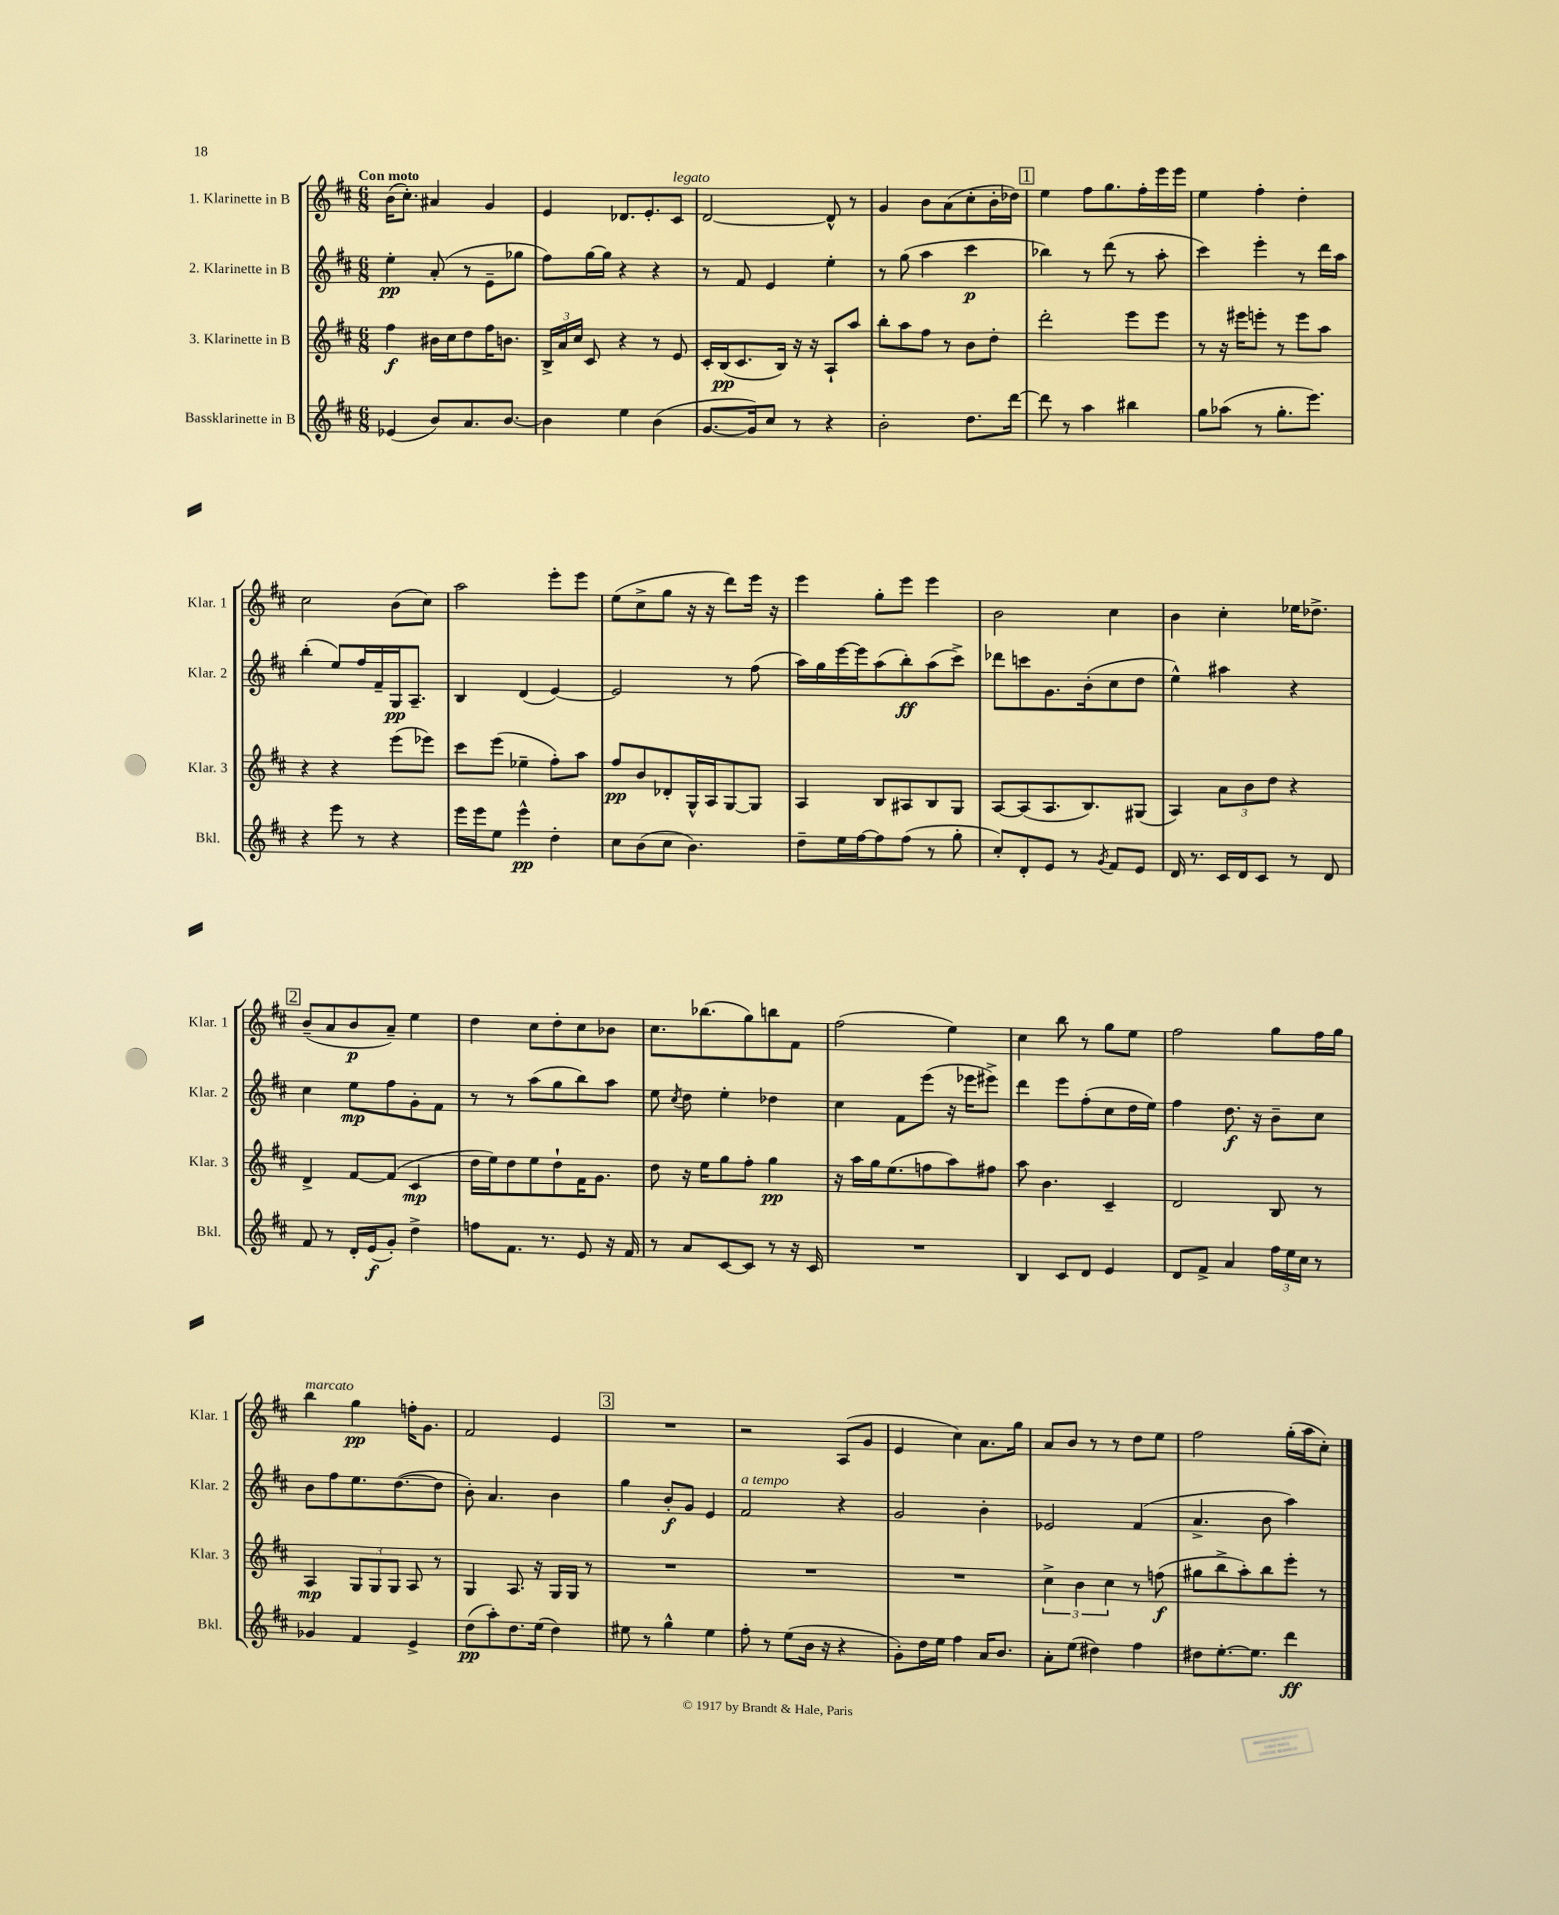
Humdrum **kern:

**kern	**dynam	**kern	**dynam	**kern	**dynam	**kern	**dynam
*part4	*part4	*part3	*part3	*part2	*part2	*part1	*part1
*staff4	*staff4	*staff3	*staff3	*staff2	*staff2	*staff1	*staff1
*I"Bassklarinette in B	*	*I"3. Klarinette in B	*	*I"2. Klarinette in B	*	*I"1. Klarinette in B	*
*I'Bkl.	*	*I'Klar. 3	*	*I'Klar. 2	*	*I'Klar. 1	*
*clefG2	*	*clefG2	*	*clefG2	*	*clefG2	*
*k[f#c#]	*	*k[f#c#]	*	*k[f#c#]	*	*k[f#c#]	*
*M6/8	*	*M6/8	*	*M6/8	*	*M6/8	*
=1	=1	=1	=1	=1	=1	=1	=1
!	!	!	!	!	!	!LO:TX:a:B:t=Con moto	!
(4e-X/	.	4ff#\	f	4ee'\	pp	(16b\KL	.
.	.	.	.	.	.	8.cc#'\J)	.
8b/L)	.	16b#X\LL	.	(8a'/	.	4a#X/	.
.	.	16cc#\J	.	.	.	.	.
8.a/	.	8dd\	.	8r	.	.	.
.	.	16ff#\K	.	8e~\L	.	4g/	.
[8.b/J	.	8.bn\J	.	.	.	.	.
.	.	.	.	8gg-X\J	.	.	.
=2	=2	=2	=2	=2	=2	=2	=2
4b\]	.	24B^/LL	.	8ff#\L)	.	4e/	.
.	.	24a/	.	.	.	.	.
.	.	24cc#/JJ	.	.	.	.	.
.	.	8c#/	.	[16gg\L	.	.	.
.	.	.	.	16gg\JJ]	.	.	.
4ee\	.	4r	.	4r	.	8.d-X/L	.
.	.	.	.	.	.	8.e'/	.
(4b\	.	8r	.	4r	.	.	.
!	!	!	!	!	!	!LO:TX:a:i:t=legato	!
.	.	8e/	.	.	.	8c#/J	.
=3	=3	=3	=3	=3	=3	=3	=3
[8.g/L	.	16c#'/LL	.	8r	.	[2d/	.
.	.	(16B/J	pp	.	.	.	.
.	.	8.c#/	.	8f#/	.	.	.
16g/k])	.	.	.	.	.	.	.
8cc#/J	.	.	.	4e/	.	.	.
.	.	16B/Jk)	.	.	.	.	.
8r	.	16r	.	.	.	.	.
.	.	16r	.	.	.	.	.
4r	.	8A`/L	.	4ee'\	.	8d^^/]	.
.	.	8aa/J	.	.	.	8r	.
=4	=4	=4	=4	=4	=4	=4	=4
2b'\	.	8bb'\L	.	8r	.	4g/	.
.	.	8aa\	.	(8gg\	.	.	.
.	.	8ff#\J	.	4aa\	.	8b\L	.
.	.	8r	.	.	.	(8a\	.
8.dd\L	.	8b\L	.	4ccc#\	p	8cc#'\	.
.	.	8dd'\J	.	.	.	16b'\L	.
[16ddd\Jk	.	.	.	.	.	16dd-X\JJ)	.
!!LO:REH:place=s1:t=1
=5	=5	=5	=5	=5	=5	=5	=5
8ddd\]	.	2ddd'\	.	4bb-X\)	.	4ee\	.
8r	.	.	.	.	.	.	.
4aa\	.	.	.	8r	.	8ff#\L	.
.	.	.	.	(8ddd\	.	8.gg\	.
4bb#X\	.	8eee\L	.	8r	.	.	.
.	.	.	.	.	.	16ff#'\L	.
.	.	8eee\J	.	8aa'\	.	16eee\	.
.	.	.	.	.	.	16eee\JJ	.
=6	=6	=6	=6	=6	=6	=6	=6
8gg\L	.	8r	.	4ccc#\)	.	4ee\	.
(8aa-X\J	.	16r	.	.	.	.	.
.	.	16eee#X\KL	.	.	.	.	.
8r	.	8eeen'\J	.	4eee'\	.	4ff#'\	.
8.gg'\L	.	8r	.	.	.	.	.
.	.	8eee\L	.	8r	.	4dd'\	.
8.eee\J)	.	.	.	.	.	.	.
.	.	8aa\J	.	16ddd\LL	.	.	.
.	.	.	.	16aa\JJ	.	.	.
!!LO:LB:g=z
=7	=7	=7	=7	=7	=7	=7	=7
4r	.	4r	.	(4bb'\	.	2cc#\	.
8eee\	.	4r	.	8ee/L)	.	.	.
8r	.	.	.	16ff#/L	.	.	.
.	.	.	.	16f#~/	.	.	.
4r	.	(8eee\L	.	16G/J	pp	(8b\L	.
.	.	.	.	8.A~/J	.	.	.
.	.	8eee-X\J)	.	.	.	8cc#\J)	.
=8	=8	=8	=8	=8	=8	=8	=8
16eee\LL	.	8ccc#\L	.	4B/	.	2aa\	.
16eee\J	.	.	.	.	.	.	.
8ee\J	.	(8eee\J	.	.	.	.	.
4eee^^\	pp	4ee-X~\	.	(4d/	.	.	.
4dd'\	.	8ff#'\L)	.	[4e/)	.	8eee'\L	.
.	.	8aa\J	.	.	.	8eee\J	.
=9	=9	=9	=9	=9	=9	=9	=9
8cc#\L	.	8ff#/L	pp	2e/]	.	(8ee\L	.
(8b\	.	8b/	.	.	.	8cc#^\	.
8cc#\J	.	8d-X'/	.	.	.	8gg\J	.
4.b\)	.	16G^^/L	.	.	.	16r	.
.	.	16A/J	.	.	.	16r	.
.	.	[8G/	.	8r	.	8ddd\L)	.
.	.	8G/J]	.	(8ff#\	.	16eee\Jk	.
.	.	.	.	.	.	16r	.
=10	=10	=10	=10	=10	=10	=10	=10
8dd~\L	.	4A/	.	16aa\LL)	.	4eee\	.
.	.	.	.	16gg\	.	.	.
16ee\L	.	.	.	[16eee\	.	.	.
[16ff#\J	.	.	.	16eee\J]	.	.	.
8ff#\]	.	8B/L	.	(8aa\	.	8gg'\L	.
(8ff#\J	.	8A#X/	.	8bb'\)	ff	8eee\J	.
8r	.	8B/	.	(8aa\	.	4eee\	.
8gg'\	.	8G/J	.	8ccc#^\J)	.	.	.
=11	=11	=11	=11	=11	=11	=11	=11
8cc#'/L)	.	[8A/L	.	8ddd-X\L	.	2b\	.
8d'/	.	(8A/]	.	8cccn\	.	.	.
8e/J	.	8.A/	.	8.g\	.	.	.
8r	.	.	.	.	.	.	.
.	.	8.B/)	.	(16b'\k	.	.	.
8qg/	.	.	.	.	.	.	.
8f#/L	.	.	.	8cc#\	.	4cc#\	.
8e/J	.	(8G#X/J	.	8dd\J	.	.	.
=12	=12	=12	=12	=12	=12	=12	=12
16d/	.	4A/)	.	4ee^^\)	.	4b\	.
8.r	.	.	.	.	.	.	.
16c#/LL	.	12a\L	.	4aa#X\	.	4cc#'\	.
16d/J	.	.	.	.	.	.	.
.	.	12b\	.	.	.	.	.
8c#/J	.	.	.	.	.	.	.
.	.	12dd\J	.	.	.	.	.
8r	.	4r	.	4r	.	16ee-X\KL	.
.	.	.	.	.	.	8.dd-X^\J	.
8d/	.	.	.	.	.	.	.
!!LO:LB:g=z
!!LO:REH:place=s1:t=2
=13	=13	=13	=13	=13	=13	=13	=13
8f#/	.	4d^/	.	4cc#\	.	(8b~/L	.
8r	.	.	.	.	.	8a/	.
16d'/LL	.	[8f#/L	.	8ee\L	mp	8b/	p
(16e/J	f	.	.	.	.	.	.
8g'/J)	.	(8f#/J]	.	8ff#\	.	8a~/J)	.
4dd^\	.	4c#/	mp	8g'\	.	4ee\	.
.	.	.	.	8f#\J	.	.	.
=14	=14	=14	=14	=14	=14	=14	=14
8ffn\L	.	16dd\LL	.	8r	.	4dd\	.
.	.	16ee\J)	.	.	.	.	.
8.f#\J	.	8dd\	.	8r	.	.	.
.	.	8ee\	.	(8aa\L	.	8cc#\L	.
8.r	.	.	.	.	.	.	.
.	.	8dd`\	.	8gg\	.	8dd'\	.
8e/	.	16f#\K	.	8bb\)	.	8cc#\	.
.	.	8.g\J	.	.	.	.	.
16r	.	.	.	8aa\J	.	8b-X\J	.
16f#/	.	.	.	.	.	.	.
=15	=15	=15	=15	=15	=15	=15	=15
8r	.	8dd\	.	8ee\	.	8.cc#\L	.
.	.	.	.	8qcc#/	.	.	.
8a/L	.	16r	.	8dd\	.	.	.
.	.	16ee\KL	.	.	.	(8.bb-X\	.
[8c#/	.	8gg\	.	4ee'\	.	.	.
8c#/J]	.	8ff#'\J	.	.	.	8gg\)	.
8r	.	4gg\	pp	4dd-X\	.	8bbn\	.
16r	.	.	.	.	.	8f#\J	.
16c#/	.	.	.	.	.	.	.
=16	=16	=16	=16	=16	=16	=16	=16
2.r	.	16r	.	4cc#\	.	(2ff#\	.
.	.	16aa\LL	.	.	.	.	.
.	.	16gg\J	.	.	.	.	.
.	.	(8.ee\	.	.	.	.	.
.	.	.	.	8f#\L	.	.	.
.	.	8ffn\	.	(8eee\J	.	.	.
.	.	8aa\)	.	16r	.	4ee\)	.
.	.	.	.	16eee-X\KL	.	.	.
.	.	8ff#X\J	.	8eee#X^\J)	.	.	.
=17	=17	=17	=17	=17	=17	=17	=17
4B/	.	8aa\	.	4ddd\	.	4cc#\	.
.	.	4.b\	.	.	.	.	.
8c#/L	.	.	.	8eee\L	.	8bb\	.
8d/J	.	.	.	(8ff#'\	.	8r	.
4e/	.	4c#~/	.	8cc#\	.	8gg\L	.
.	.	.	.	16dd\L	.	8ee\J	.
.	.	.	.	16ee\JJ)	.	.	.
=18	=18	=18	=18	=18	=18	=18	=18
8d/L	.	2d/	.	4ff#\	.	2ff#\	.
8f#^/J	.	.	.	.	.	.	.
4a/	.	.	.	8.dd\	f	.	.
.	.	.	.	16r	.	.	.
24ff#\LL	.	8B/	.	8b~\L	.	8gg\L	.
24ee\	.	.	.	.	.	.	.
24cc#\JJ	.	.	.	.	.	.	.
8r	.	8r	.	8cc#\J	.	16ff#\L	.
.	.	.	.	.	.	16gg\JJ	.
!!LO:LB:g=z
=19	=19	=19	=19	=19	=19	=19	=19
!	!	!	!	!	!	!LO:TX:a:i:t=marcato	!
4g-X/	.	4A/	mp	8b\L	.	4bb\	.
.	.	.	.	8ff#\	.	.	.
4f#/	.	12G/L	.	8.ee\	.	4gg\	pp
.	.	12G/	.	.	.	.	.
.	.	12G/J	.	.	.	.	.
.	.	.	.	([8.dd\	.	.	.
4e^/	.	8A/	.	.	.	16ffn'\KL	.
.	.	.	.	.	.	8.g\J	.
.	.	8r	.	8dd\J]	.	.	.
=20	=20	=20	=20	=20	=20	=20	=20
(8dd\L	pp	4G/	.	8b'\)	.	2f#/	.
8aa'\)	.	.	.	4.a/	.	.	.
8.dd\	.	8.A/	.	.	.	.	.
(16ee\Jk	.	16r	.	.	.	.	.
4dd\)	.	16G/LL	.	4b\	.	4e/	.
.	.	16G/JJ	.	.	.	.	.
.	.	8r	.	.	.	.	.
!!LO:REH:place=s1:t=3
=21	=21	=21	=21	=21	=21	=21	=21
8ee#X\	.	2.r	.	4gg\	.	2.r	.
8r	.	.	.	.	.	.	.
4gg^^\	.	.	.	8b'/L	f	.	.
.	.	.	.	8g/J	.	.	.
4ee#\	.	.	.	4e/	.	.	.
=22	=22	=22	=22	=22	=22	=22	=22
!	!	!	!	!LO:TX:a:i:t=a tempo	!	!	!
8ff#'\	.	2.r	.	2f#/	.	2r	.
8r	.	.	.	.	.	.	.
(8ee\L	.	.	.	.	.	.	.
16b\Jk	.	.	.	.	.	.	.
16r	.	.	.	.	.	.	.
4r	.	.	.	4r	.	(8A/L	.
.	.	.	.	.	.	8g/J	.
=23	=23	=23	=23	=23	=23	=23	=23
8g'\L)	.	2.r	.	2g/	.	4e/	.
16dd\L	.	.	.	.	.	.	.
16ee\JJ	.	.	.	.	.	.	.
4ff#\	.	.	.	.	.	4cc#\)	.
16a/KL	.	.	.	4b'\	.	8.a\L	.
8.b/J	.	.	.	.	.	.	.
.	.	.	.	.	.	16gg\Jk	.
=24	=24	=24	=24	=24	=24	=24	=24
8a'\L	.	6cc#^\	.	2e-X/	.	8a/L	.
(8ee\J	.	.	.	.	.	8b/J	.
.	.	6b\	.	.	.	.	.
4dd#X\)	.	.	.	.	.	8r	.
.	.	6cc#\	.	.	.	.	.
.	.	.	.	.	.	8r	.
4ff#\	.	8r	.	(4f#/	.	8dd\L	.
.	.	(8ffn\	f	.	.	8ee\J	.
=25	=25	=25	=25	=25	=25	=25	=25
8dd#X\L	.	8gg#X\L	.	4.a^/	.	2ff#\	.
[8.ee'\	.	8bb^\	.	.	.	.	.
.	.	8aa'\)	.	.	.	.	.
8.ee\J]	.	.	.	.	.	.	.
.	.	8bb\	.	8b\	.	.	.
4ddd\	ff	8eee'\J	.	4aa\)	.	(16gg'\LL	.
.	.	.	.	.	.	16aa\J	.
.	.	8r	.	.	.	8cc#'\J)	.
==	==	==	==	==	==	==	==
*-	*-	*-	*-	*-	*-	*-	*-
